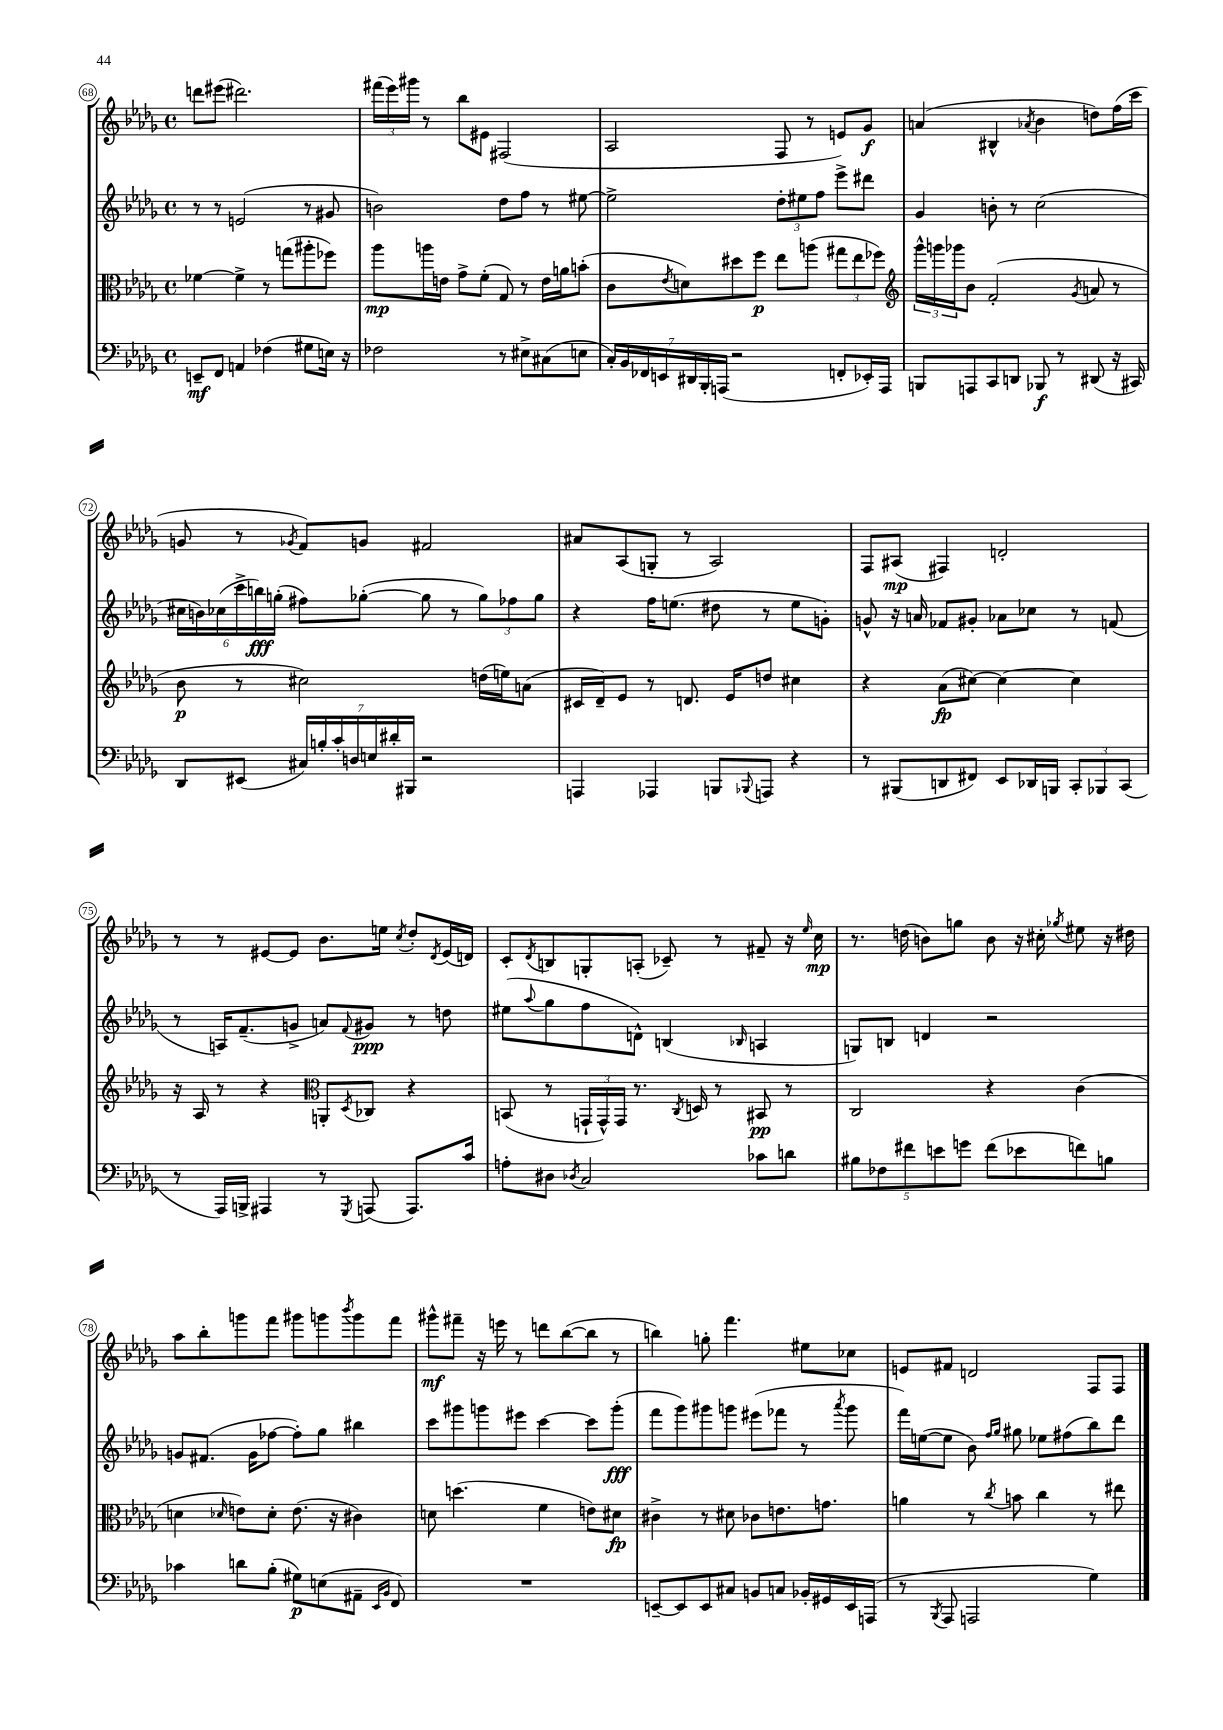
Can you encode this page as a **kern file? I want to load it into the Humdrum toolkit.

**kern	**kern	**kern	**kern
*staff4	*staff3	*staff2	*staff1
*clefF4	*clefC3	*clefG2	*clefG2
*k[b-e-a-d-g-]	*k[b-e-a-d-g-]	*k[b-e-a-d-g-]	*k[b-e-a-d-g-]
*M4/4	*M4/4	*M4/4	*M4/4
*met(c)	*met(c)	*met(c)	*met(c)
8EE~	[4f-	8r	8ddd
8FF	.	8r	(8eee#
4AA	4f-^]	(2e	2.ddd#)
(4F-	8r	.	.
.	(8gg	.	.
8G#	8aa#'	8r	.
16E)	8ff-)	8g#	.
16r	.	.	.
=	=	=	=
2F-	8aa-	2b)	(24fff#
.	.	.	24eee-)
.	.	.	24ggg#
.	16aa	.	8r
.	16e	.	.
.	8g-^	.	8bb-
.	(8f'	.	8e#
8r	8G-)	8dd-	(2F#
8E#^	8r	8ff	.
(8C#	16e	8r	.
.	16a	.	.
8E	(8b'	[8ee#	.
=	=	=	=
28C')	8c	2ee#^]	2A-
28BB-	.	.	.
28FF-	.	.	.
28EE	.	.	.
.	8qe-	.	.
.	8d)	.	.
28DD#	.	.	.
28BBB-'	.	.	.
(28AAA	.	.	.
2r	8dd#	.	.
.	8ff	.	.
.	8ee-	12dd-'	8F
.	.	12ee#	.
.	(8aa	.	8r
.	.	12ff	.
8FF'	12gg#	8eee-^	8e)
.	12ee-	.	.
16EE-')	.	8ddd#	8g-
.	12ff-)	.	.
16AAA	.	.	.
=	=	=	=
*	*clefG2	*	*
8BBB	24ggg-^^	4g-	(4a
.	24ggg	.	.
.	24ggg-	.	.
8AAA	8b-	.	.
8CC	(2f'	8b'	4B#^^
8DD	.	8r	.
.	.	.	8qa-
8BBB-	.	(2cc	4b-
8r	.	.	.
.	8qg-	.	.
(8DD#	8a	.	8dd)
16r	8r	.	(16ff
16CC#)	.	.	16ccc
=	=	=	=
8DD-	8b-	24cc#	8g
.	.	24b)	.
.	.	(24cc-	.
(8EE#	8r	24ccc^	8r
.	.	24bb)	.
.	.	(24gg'	.
.	.	.	8qg-
28C#)	2cc#)	8ff#)	8f)
28B'	.	.	.
28c'	.	.	.
28D	.	.	.
.	.	([8gg-'	8g
28E	.	.	.
28d#'	.	.	.
28BBB#	.	.	.
2r	.	8gg-]	2f#
.	.	8r	.
.	(16dd	12gg-)	.
.	16ee)	.	.
.	.	12ff-	.
.	(8a	.	.
.	.	12gg-	.
=	=	=	=
4AAA	16c#	4r	8a#
.	16d-~)	.	.
.	8e-	.	(8A-
4AAA-	8r	16ff	8G'
.	.	(8.ee	.
.	8.d	.	8r
8BBB	.	8dd#	2A-)
.	16e-	.	.
8qqBBB-	.	.	.
8AAA	8dd	8r	.
4r	4cc#	8ee	.
.	.	8g')	.
=	=	=	=
8r	4r	8g^^	8F
(8BBB#	.	16r	(8A#
.	.	16a	.
8DD	(8a-	8f-	4F#)
8FF#)	[8cc#)	8g#'	.
8EE-	4cc#_	8a-	2d'
16DD-	.	8cc-	.
16BBB	.	.	.
12CC'	4cc#]	8r	.
12BBB-	.	.	.
.	.	(8f	.
(12CC	.	.	.
=	=	=	=
8r	16r	8r	8r
.	16A-	.	.
16AAA-)	8r	16A)	8r
16BBB^	.	(8.f~	.
4AAA#	4r	.	[8e#
.	.	8g^	8e#]
*	*clefC3	*	*
8r	8AA'	8a)	8.b-
8qGGG-	8qD-	8qqf	.
(8AAA	8C-	8g#	.
.	.	.	16ee
.	.	.	8qcc
8.AAA)	4r	8r	8dd-'
.	.	.	8qd-
.	.	8dd	(16e#
16c	.	.	16d)
=	=	=	=
8A'	(8BB	(8ee#	8c'
.	.	8qqaa-	8qd-
8D#	8r	8gg-	8B
8qD-	.	.	.
2C	24GG`	8ff	8G'
.	24GG^^)	.	.
.	24GG	.	.
.	8.r	8d^^)	(8A'
.	.	(4B	8c-~)
.	8qC	.	.
.	16D	.	.
.	8r	.	8r
.	.	16qqB-	.
8c-	8BB#	4A	8f#~
8d	8r	.	16r
.	.	.	16qqee-
.	.	.	16cc
=	=	=	=
10B#	2C	8G)	8.r
10F-	.	.	.
.	.	8B	.
.	.	.	(16dd
10f#	.	.	.
.	.	4d	8b)
10e	.	.	.
.	.	.	8gg
10g	.	.	.
(8f#	4r	2r	8b
8e-	.	.	16r
.	.	.	16cc#'
.	.	.	8qgg-
8f)	(4c	.	8ee#
8B	.	.	16r
.	.	.	16dd#
=	=	=	=
4c-	4d	8g	8aa-
.	.	(8.f#	8bb-'
.	16qqd-	.	.
8d	8e)	.	8ggg
.	.	16g	.
(8B-'	8d-'	[8ff-	8fff
8G#)	(8.e	8ff-'])	8ggg#
(8E	.	8gg-	8ggg
.	16r	.	.
.	.	.	8qbbb-
8AA#~	4c#)	4bb#	8ggg
16qqEE-	.	.	.
16qqBB-	.	.	.
8FF)	.	.	8fff
=	=	=	=
1r	8d	8ccc	8ggg#^^
.	(4.dd	8ggg#	8fff#~
.	.	8ggg	16r
.	.	.	16eee
.	.	8eee#	8r
.	4f	[4ccc	8ddd
.	.	.	([8bb-
.	8e)	8ccc]	8bb-]
.	8d#	(8ggg'	8r
=	=	=	=
[8EE~	4c#^	8fff	4bb)
8EE]	.	8ggg-)	.
8EE	8r	8ggg#	8gg'
8C#	8d#	8ggg	4.fff
8BB	8c-	(8eee#	.
8C	8.e	8fff-	.
16BB-'	.	8r	8ee#
16GG#	8.g	.	.
.	.	8qaaa-	.
16EE	.	8ggg	8cc-
(16AAA	.	.	.
=	=	=	=
8r	4a	16fff)	8e
.	.	([16ee	.
8qBBB-	.	.	.
8AAA-	.	8ee]	8f#
2AAA	8r	8b-)	2d
.	.	16qqff	.
.	8qcc	16qqgg-	.
.	8b	8gg#	.
.	4cc	8ee-	.
.	.	(8ff#	.
4G-)	8r	8bb-)	8F
.	8ee#	8ddd-	8F
==	==	==	==
*-	*-	*-	*-
